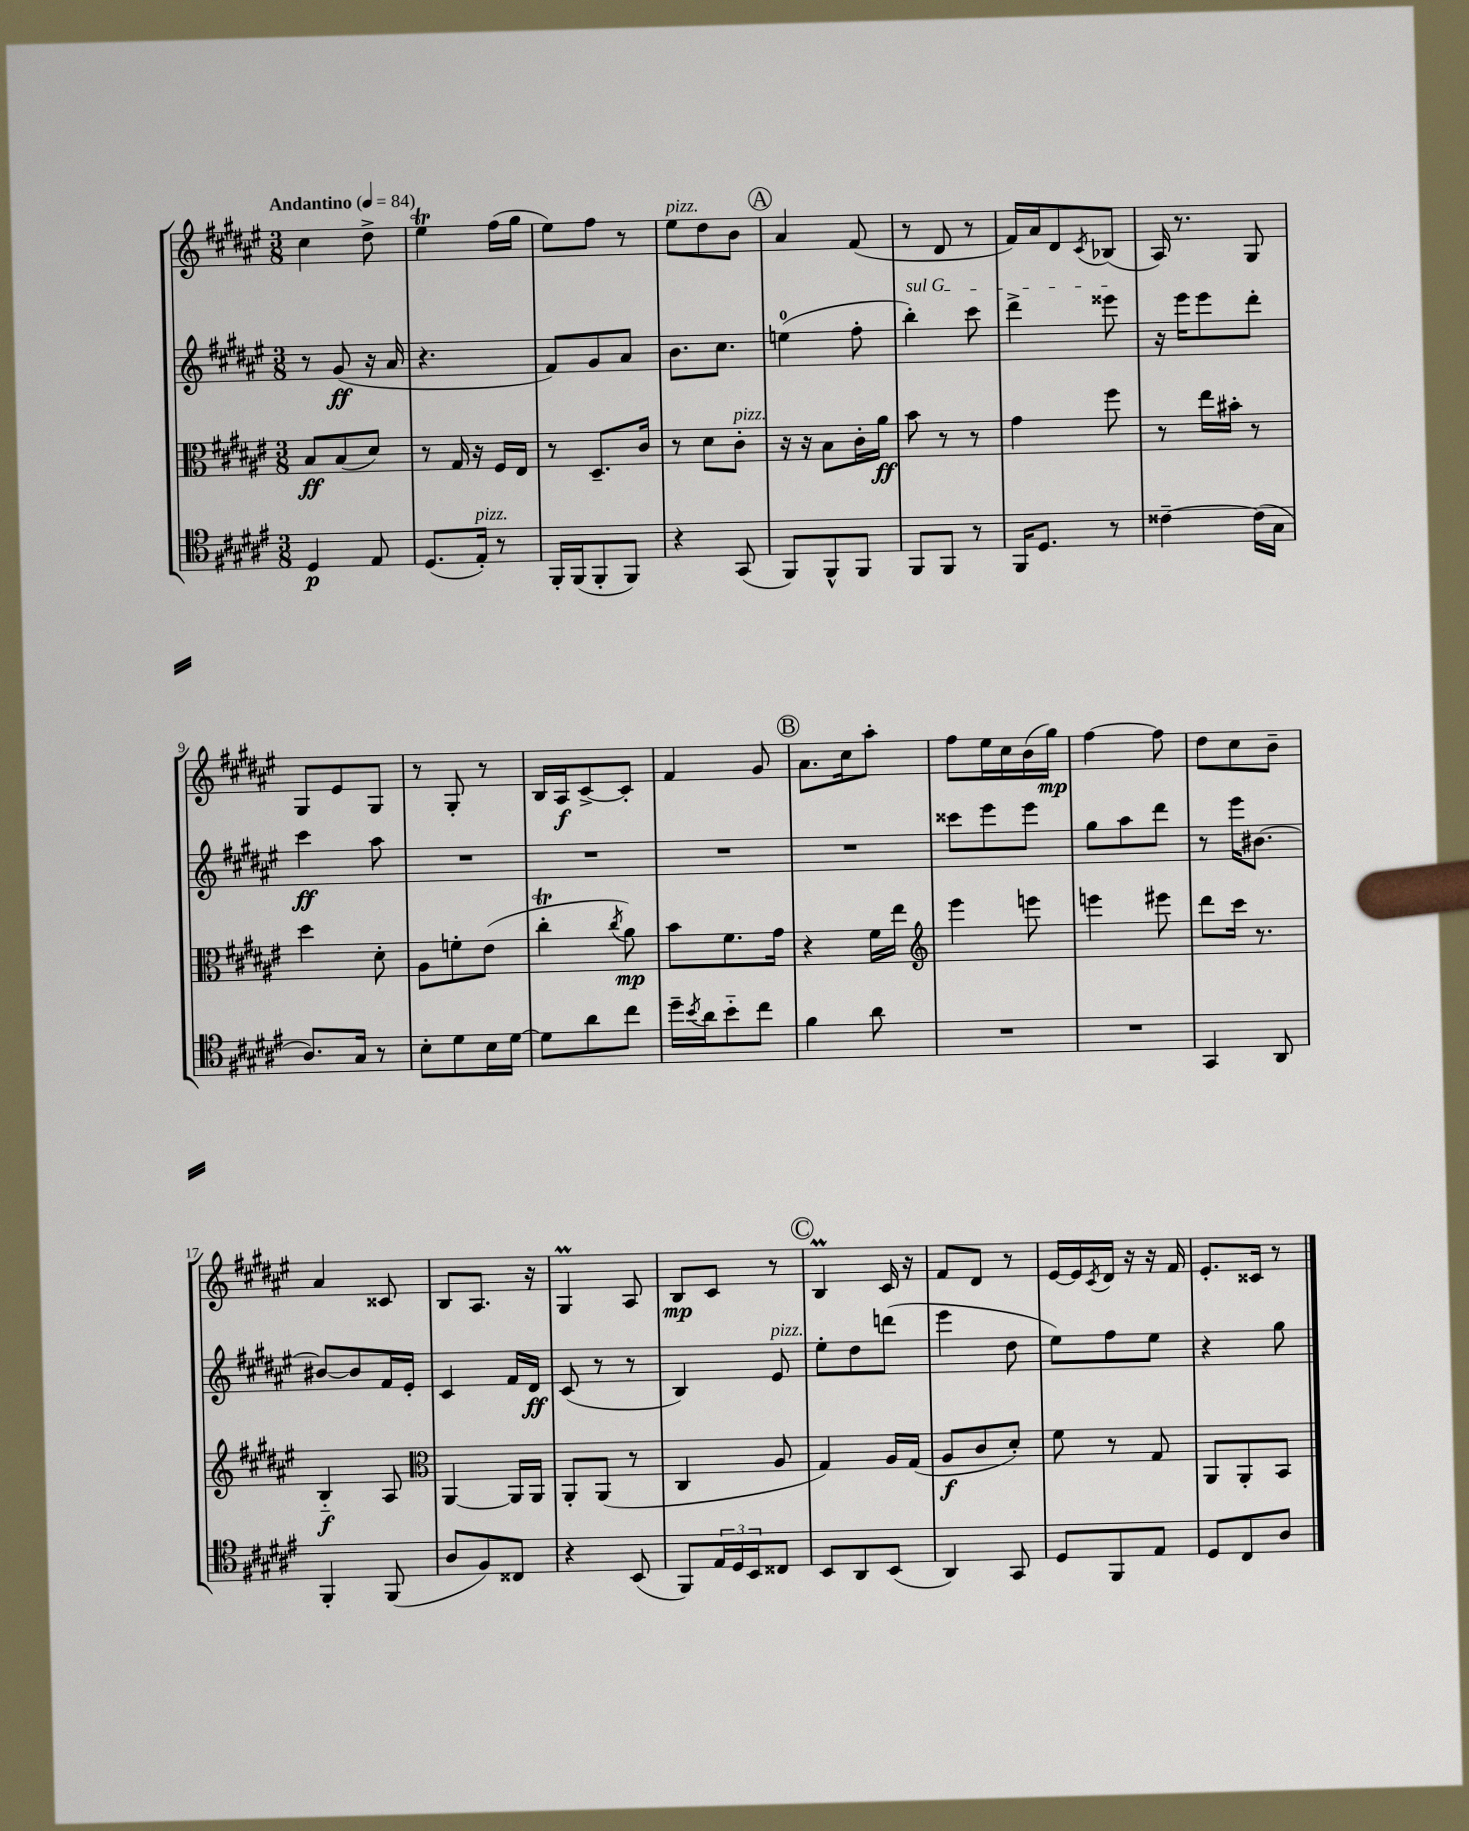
<<
\new StaffGroup <<
\new Staff = "s0" {
    \clef treble \key fis \major \numericTimeSignature \time 3/8 \tempo "Andantino" 4 = 84
    cis''4 dis''8-> |
    eis''4\trill fis''16( gis''16 |
    eis''8) fis''8 r8 |
    eis''8^\markup { \italic "pizz." } dis''8 b'8 |
    \mark \markup { \circle "A" } ais'4 fis'8( |
    r8 dis'8 r8 |
    fis'16) ais'16 dis'8 \acciaccatura { cis'8 } bes8( |
    ais16) r8. gis8 |
    gis8 eis'8 gis8 |
    r8 gis8-. r8 |
    b16 ais16\f cis'8~-> cis'8-. |
    fis'4 gis'8 |
    \mark \markup { \circle "B" } ais'8. cis''16 ais''8-. |
    fis''8 eis''16 cis''16 b'16( gis''16\mp) |
    fis''4~ fis''8 |
    dis''8 cis''8 b'8-- |
    ais'4 cisis'8 |
    b8 ais8. r16 |
    gis4\prall ais8 |
    b8\mp cis'8 r8 |
    \mark \markup { \circle "C" } b4\prall cis'16 r16 |
    fis'8 dis'8 r8 |
    eis'16~ eis'16 \acciaccatura { cis'8 } dis'16 r16 r16 fis'16 |
    eis'8.-. cisis'16 r8 \bar "|." |
}
\new Staff = "s1" {
    \clef treble \key fis \major \numericTimeSignature \time 3/8
    r8 gis'8\ff( r16 ais'16 |
    r4. |
    fis'8) gis'8 ais'8 |
    b'8. cis''8. |
    \mark \markup { \circle "A" } e''4-0( fis''8-. |
    \once \override TextSpanner.bound-details.left.text = \markup { \italic "sul G" } b''4-.\startTextSpan) cis'''8 |
    dis'''4-> eisis'''8\stopTextSpan |
    r16 eis'''16 eis'''8 dis'''8-. |
    cis'''4\ff ais''8 |
    R4. |
    R4. |
    R4. |
    \mark \markup { \circle "B" } R4. |
    cisis'''8 eis'''8 eis'''8 |
    gis''8 ais''8 dis'''8 |
    r8 eis'''16 bis'8.~ |
    bis'8~ bis'8 fis'16 eis'16-. |
    cis'4 fis'16 dis'16\ff |
    cis'8( r8 r8 |
    b4) eis'8^\markup { \italic "pizz." } |
    \mark \markup { \circle "C" } eis''8-. dis''8 d'''8( |
    eis'''4 dis''8 |
    eis''8) fis''8 eis''8 |
    r4 gis''8 \bar "|." |
}
\new Staff = "s2" {
    \clef alto \key fis \major \numericTimeSignature \time 3/8
    b8\ff b8( dis'8) |
    r8 gis16 r16 fis16 eis16 |
    r8 dis8.-- cis'16 |
    r8 dis'8 cis'8-.^\markup { \italic "pizz." } |
    \mark \markup { \circle "A" } r16 r16 b8 cis'16-. ais'16\ff |
    b'8 r8 r8 |
    gis'4 fis''8 |
    r8 eis''16 bis'16-. r8 |
    dis''4 dis'8-. |
    ais8 f'8-. eis'8( |
    cis''4-.\trill \acciaccatura { cis''8 } ais'8\mp) |
    b'8 fis'8. gis'16 |
    \mark \markup { \circle "B" } r4 fis'16 eis''16 |
    \clef treble eis'''4 e'''8 |
    e'''4 eis'''8 |
    dis'''8 cis'''16 r8. |
    b4-_\f ais8 |
    \clef alto ais,4~ ais,16 ais,16 |
    ais,8-. ais,8( r8 |
    cis4 ais8 |
    \mark \markup { \circle "C" } gis4) ais16 gis16( |
    ais8\f cis'8 dis'8-.) |
    fis'8 r8 gis8 |
    ais,8 ais,8-. b,8 \bar "|." |
}
\new Staff = "s3" {
    \clef tenor \key fis \major \numericTimeSignature \time 3/8
    dis4\p eis8 |
    dis8.( eis16-.^\markup { \italic "pizz." }) r8 |
    fis,16-. fis,16( fis,8-. fis,8) |
    r4 gis,8( |
    \mark \markup { \circle "A" } fis,8) fis,8-^ fis,8 |
    fis,8 fis,8 r8 |
    fis,16 dis8. r8 |
    cisis'4~-- cisis'16( gis16 |
    ais8.) gis16 r8 |
    b8-. dis'8 b16 dis'16~ |
    dis'8 ais'8 cis''8 |
    dis''16-- \acciaccatura { b'8 } ais'16 b'8-_ cis''8 |
    \mark \markup { \circle "B" } fis'4 ais'8 |
    R4. |
    R4. |
    gis,4 ais,8 |
    fis,4-. fis,8( |
    ais8 fis8) cisis8 |
    r4 b,8( |
    fis,8) \tuplet 3/2 { eis16 dis16 b,16 } cisis8 |
    \mark \markup { \circle "C" } b,8 ais,8 b,8( |
    ais,4) gis,8 |
    dis8 fis,8 eis8 |
    dis8 cis8 ais8 \bar "|." |
}
>>
>>
